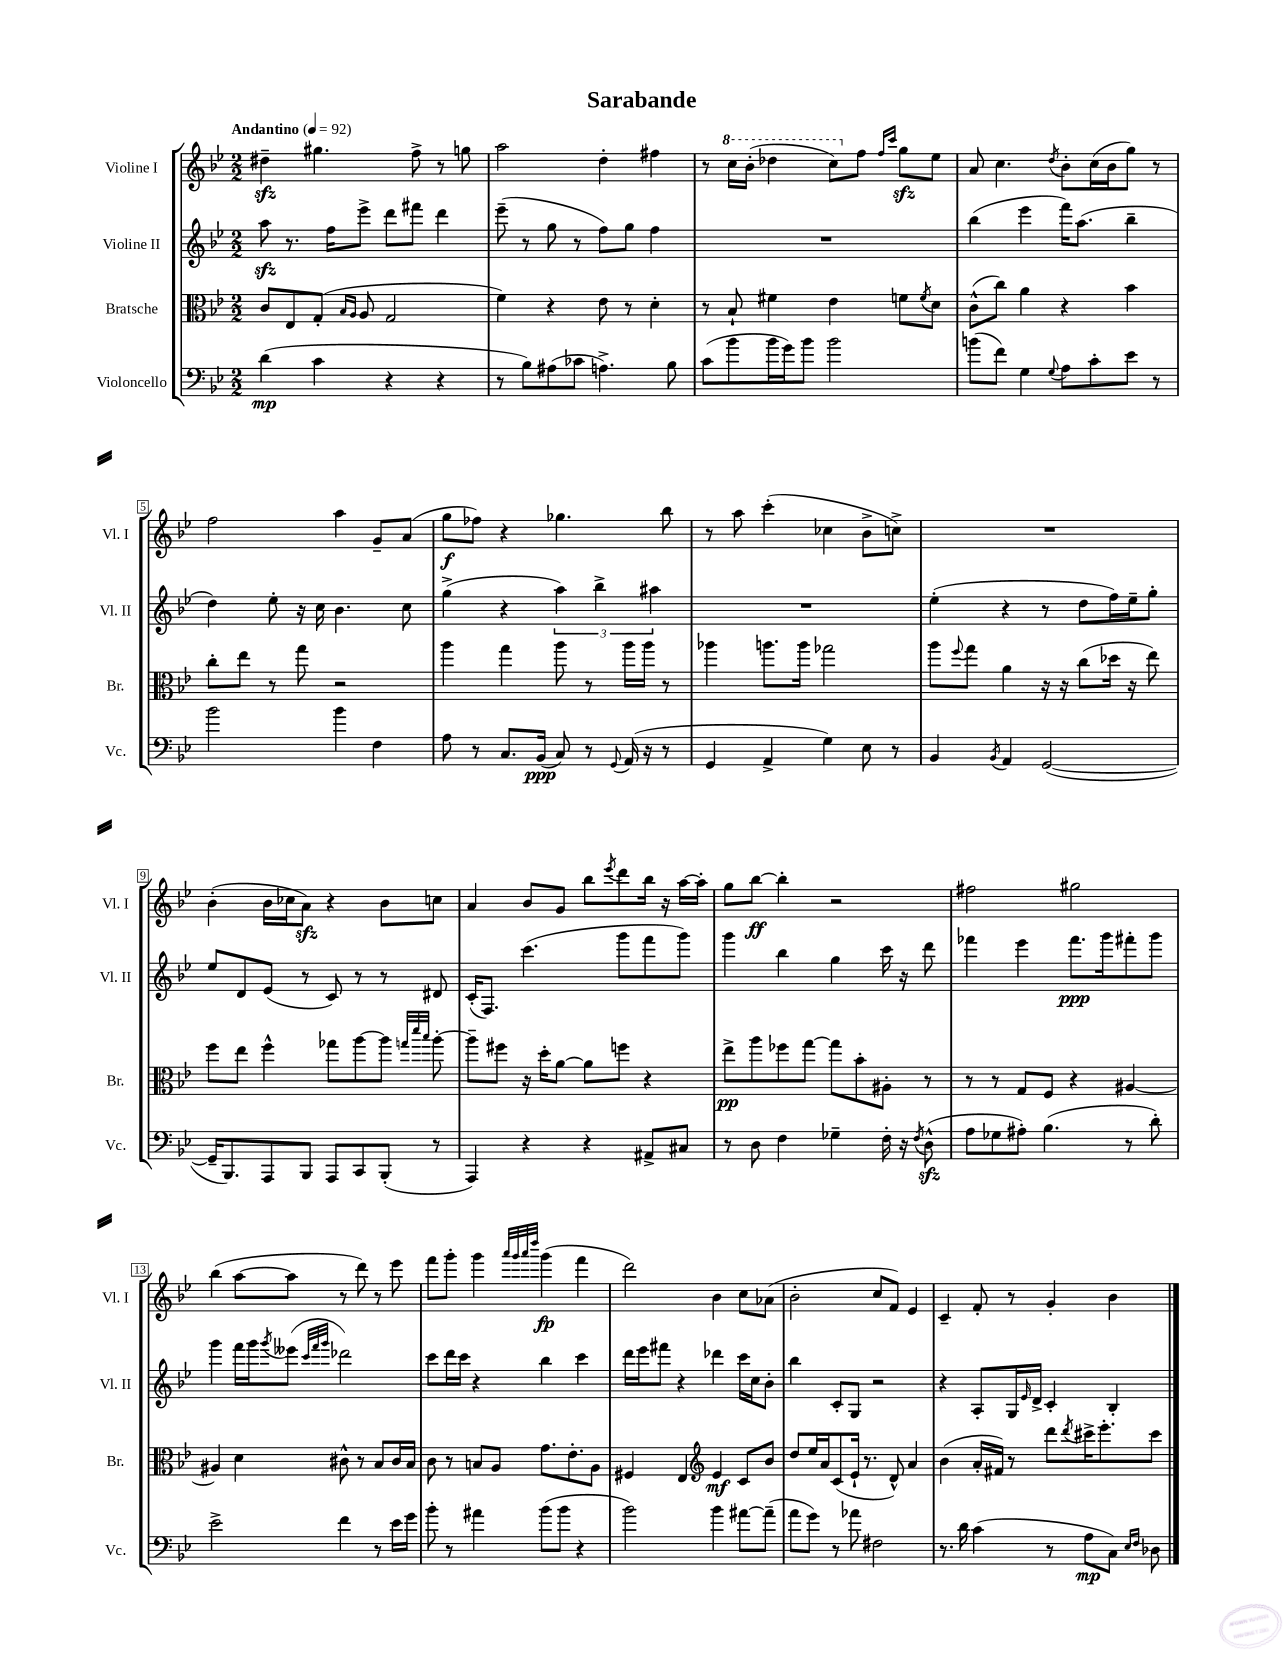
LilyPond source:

\header { title = "Sarabande" }
<<
\new StaffGroup <<
\new Staff = "s0" \with { instrumentName = "Violine I" shortInstrumentName = "Vl. I" } {
    \clef treble \key bes \major \numericTimeSignature \time 2/2 \tempo "Andantino" 4 = 92
    dis''4--\sfz gis''4. f''8-> r8 g''8 |
    a''2 d''4-. fis''4 |
    r8 \ottava #1 c'''16 bes''16-.( des'''4 c'''8) \ottava #0 f''8 \grace { f''16 c'''16 } g''8\sfz ees''8 |
    a'8 c''4. \acciaccatura { d''8 } bes'8-. c''16( bes'16 g''8) r8 |
    f''2 a''4 g'8-- a'8( |
    g''8\f fes''8) r4 ges''4. bes''8 |
    r8 a''8 c'''4-.( ces''4 bes'8-> c''8->) |
    R1 |
    bes'4-.( bes'16 ces''16 a'8\sfz) r4 bes'8 c''8 |
    a'4 bes'8 g'8 bes''8 \acciaccatura { ees'''8 } d'''8 bes''16 r16 a''16~ a''16-. |
    g''8 bes''8~\ff bes''4-. r2 |
    fis''2 gis''2 |
    bes''4( a''8~ a''8 r8 d'''8) r8 ees'''8 |
    f'''8 g'''8-. g'''4 \grace { a'''32 g'''32 a'''32 d''''32 } g'''4\fp( f'''4 |
    d'''2) bes'4 c''8 aes'8( |
    bes'2-. c''8 f'8) ees'4 |
    c'4-- f'8-. r8 g'4-. bes'4 \bar "|." |
}
\new Staff = "s1" \with { instrumentName = "Violine II" shortInstrumentName = "Vl. II" } {
    \clef treble \key bes \major \numericTimeSignature \time 2/2
    a''8\sfz r8. f''16 ees'''8-> d'''8 fis'''8 d'''4 |
    ees'''8--( r8 g''8 r8 f''8) g''8 f''4 |
    R1 |
    bes''4( ees'''4 f'''16) a''8.( bes''4-- |
    d''4) ees''8-. r16 c''16 bes'4. c''8 |
    g''4->( r4 \tuplet 3/2 { a''4) bes''4-> ais''4 } |
    R1 |
    ees''4-.( r4 r8 d''8 f''16) ees''16-- g''8-. |
    ees''8 d'8 ees'8( r8 c'8) r8 r8 dis'8 |
    c'16-.( f8.) c'''4.( g'''8 f'''8 g'''8) |
    g'''4 bes''4 g''4 c'''16 r16 d'''8 |
    fes'''4 ees'''4 fes'''8.\ppp g'''16 fis'''8-. g'''8 |
    g'''4 f'''16 g'''16 \acciaccatura { g'''8 } eeses'''8( \grace { c'''32 f'''32 g'''32 } des'''2) |
    c'''8 d'''16 c'''16 r4 bes''4 c'''4 |
    d'''16 ees'''16 fis'''8 r4 des'''4 c'''16 c''16 bes'8-. |
    bes''4 c'8-. g8 r2 |
    r4 a8-. g16 \grace { ees'16 } d'16-> c'4-. bes4-. \bar "|." |
}
\new Staff = "s2" \with { instrumentName = "Bratsche" shortInstrumentName = "Br." } {
    \clef alto \key bes \major \numericTimeSignature \time 2/2
    c'8 ees8 g8-.( \grace { bes16 a16 } a8 g2 |
    f'4) r4 ees'8 r8 d'4-. |
    r8 bes8-! fis'4 ees'4 f'8 \acciaccatura { f'8 } d'8 |
    c'8-^( c''8) a'4 r4 bes'4 |
    c''8-. ees''8 r8 g''8 r2 |
    a''4 g''4 a''8 r8 a''16 a''16 r8 |
    aes''4 a''8. a''16 ges''2 |
    a''8 \appoggiatura { f''8 } g''8 a'4 r16 r16 c''8( des''16 r16 ees''8) |
    f''8 ees''8 f''4-^ ges''8 a''8~ a''8 \grace { g''32 d'''32 bes''32 } a''8~-. |
    a''8-- fis''8 r16 d''16-. a'8~ a'8 f''8 r4 |
    ees''8->\pp a''8 fes''8 g''8~ g''8 bes'8-. ais8-. r8 |
    r8 r8 g8 f8 r4 ais4~ |
    ais4 d'4 cis'8-^ r8 bes8 cis'16 bes16 |
    c'8 r8 b8 a8 g'8. ees'8.-. a8 |
    fis4 ees4 \clef treble ees'4\mf c'8 bes'8 |
    d''8 ees''16 a'16 c'8( ees'16-! r8. d'8-^) a'4 |
    bes'4( a'16-. fis'16) r8 d'''8 \acciaccatura { d'''8 } cis'''16-> ees'''8.-. cis'''8 \bar "|." |
}
\new Staff = "s3" \with { instrumentName = "Violoncello" shortInstrumentName = "Vc." } {
    \clef bass \key bes \major \numericTimeSignature \time 2/2
    d'4\mp( c'4 r4 r4 |
    r8 bes8) ais8( ces'8 a4.->) bes8 |
    c'8( bes'8 bes'16 g'16) bes'8 bes'2 |
    b'8( f'8) g4 \appoggiatura { g8 } a8 c'8-. ees'8 r8 |
    bes'2 bes'4 f4 |
    a8 r8 c8. bes,16\ppp( c8) r8 \appoggiatura { g,8 } a,16( r16 r8 |
    g,4 a,4-> g4) ees8 r8 |
    bes,4 \acciaccatura { bes,8 } a,4 g,2~( |
    g,16-- bes,,8.) a,,8 bes,,8 a,,8 c,8 bes,,8-.( r8 |
    a,,4) r4 r4 ais,8-> cis8 |
    r8 d8 f4 ges4-- f16-. r16 \acciaccatura { f8 } d8-^\sfz( |
    a8 ges8 ais8-.) bes4.( r8 d'8-.) |
    ees'2-> f'4 r8 ees'16 g'16 |
    bes'8-. r8 ais'4 bes'8( bes'8 r4 |
    bes'2) bes'4 ais'8~ ais'8--( |
    a'8 g'8) r8 aes'8 fis2 |
    r8. d'16 c'4( r8 a8\mp c8) \grace { ees16 f16 } des8 \bar "|." |
}
>>
>>
\layout { \context { \Score \override BarNumber.stencil = #(make-stencil-boxer 0.1 0.3 ly:text-interface::print) } }
